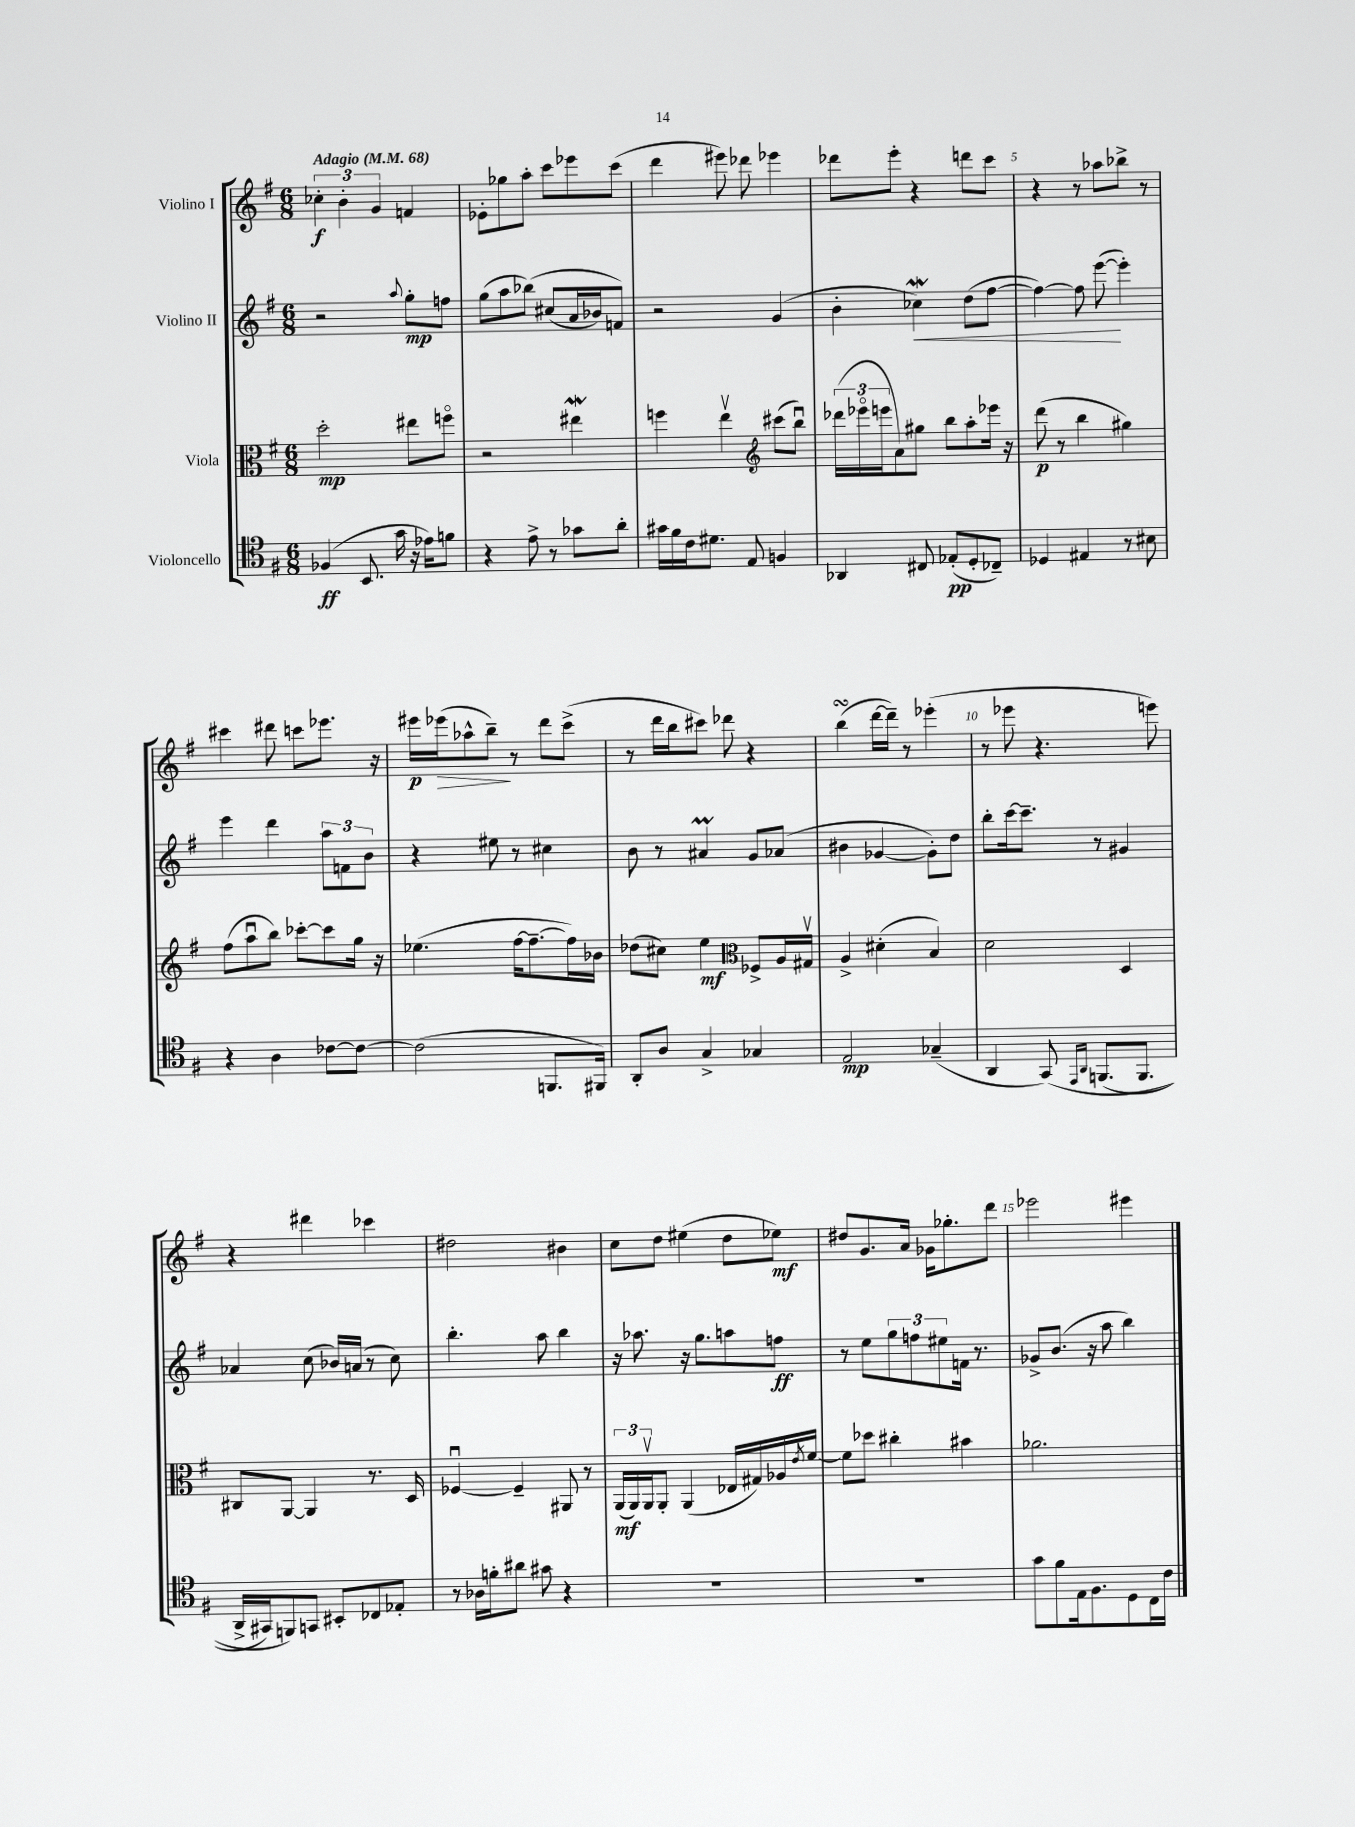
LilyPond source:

<<
\new StaffGroup <<
\new Staff = "s0" \with { instrumentName = "Violino I" } {
    \clef treble \key g \major \numericTimeSignature \time 6/8 \tempo "Adagio" 4 = 68
    \tuplet 3/2 { ces''4-.\f b'4-. g'4 } f'4 |
    ees'8-. ges''8 a''8-. c'''8 ees'''8 c'''8( |
    d'''4 eis'''8) des'''8 ees'''4 |
    des'''8 e'''8-. r4 d'''8 c'''8 |
    r4 r8 aes''8 bes''8-> r8 |
    cis'''4 dis'''8 c'''8 ees'''8. r16 |
    eis'''16\p ees'''16\>( aes''8-^ b''8--\!) r8 d'''8 c'''8->( |
    r8 d'''16 b''16 cis'''8) des'''8 r4 |
    b''4\turn( d'''16~ d'''16--) r8 ees'''4-.( |
    r8 ees'''8 r4. e'''8) |
    r4 dis'''4 ces'''4 |
    dis''2 bis'4 |
    c''8 d''8 eis''4( d''8 ees''8\mf) |
    dis''8 g'8. a'16 ges'16 ges''8.-. d'''8 |
    ees'''2 eis'''4 \bar "|." |
}
\new Staff = "s1" \with { instrumentName = "Violino II" } {
    \clef treble \key g \major \numericTimeSignature \time 6/8
    r2 \appoggiatura { a''8 } g''8-.\mp f''8 |
    g''8( a''8 bes''8)\( cis''8( a'16 bes'16) f'8\) |
    r2 g'4( |
    b'4-. ces''4\mordent\<) d''8( fis''8~ |
    fis''4~) fis''8 e'''8~\!( e'''4-.) |
    e'''4 d'''4 \tuplet 3/2 { a''8 f'8 b'8 } |
    r4 eis''8 r8 cis''4 |
    b'8 r8 ais'4\prall g'8 aes'8( |
    bis'4 ges'4~ ges'8-.) d''8 |
    b''8-. c'''16~ c'''8.-- r8 gis'4 |
    aes'4 c''8( bes'16) a'16( r8 c''8) |
    b''4.-. a''8 b''4 |
    r16 aes''8. r16 g''8. a''8 f''8\ff |
    r8 e''8 \tuplet 3/2 { g''8 f''8 eis''8 } f'16 r8. |
    ges'8-> b'8.( r16 a''8 b''4) \bar "|." |
}
\new Staff = "s2" \with { instrumentName = "Viola" } {
    \clef alto \key g \major \numericTimeSignature \time 6/8
    d''2-.\mp eis''8 f''8\flageolet |
    r2 eis''4\mordent |
    f''4 e''4\upbow \clef treble cis'''8( b''8\downbow) |
    \tuplet 3/2 { des'''16( ees'''16\flageolet e'''16 } a'8) gis''8 b''8 a''8-. ees'''16 r16 |
    d'''8\p( r8 b''4 gis''4) |
    fis''8( a''8\downbow b''8) ces'''8~-. ces'''8 g''16 r16 |
    ees''4.( fis''16~ fis''8.~-- fis''16) bes'16 |
    des''8( cis''8) e''4\mf \clef alto fes8-> a16 gis16\upbow |
    a4-> dis'4-.( b4) |
    d'2 d4 |
    cis8 a,8~ a,4 r8. d16 |
    fes4~\downbow fes4-- ais,8 r8 |
    \tuplet 3/2 { a,16\mf( a,16) a,16\upbow } a,8-. a,4( ees16 gis16) aes16 \acciaccatura { e'8 } fis'16~ |
    fis'8 des''8 cis''4-. bis'4 |
    aes'2. \bar "|." |
}
\new Staff = "s3" \with { instrumentName = "Violoncello" } {
    \clef tenor \key g \major \numericTimeSignature \time 6/8
    fes4\ff( b,8. g'16 r16 ees'16) f'8 |
    r4 e'8-> r8 ges'8 a'8-. |
    gis'16 fis'16 c'16 dis'8. e8 f4 |
    aes,4 cis8 ees8-.\pp( d8-. ces8--) |
    des4 eis4 r8 bis8 |
    r4 a4 ces'8~ ces'8~ |
    ces'2( f,8. fis,16) |
    a,8-. a8 g4-> ges4 |
    e2\mp ges4--( |
    a,4 g,8)\( \grace { e,16 a,16 } f,8.( f,8. |
    a,16-> gis,16) f,8\) g,8 bis,8-. ces8 ees8-. |
    r8 aes16 f'16-. ais'8 gis'8 r4 |
    R2. |
    R2. |
    g'8 fis'8 e16 fis8. d8 c16 c'16 \bar "|." |
}
>>
>>
\layout { \context { \Score \override BarNumber.break-visibility = ##(#f #t #t) barNumberVisibility = #(every-nth-bar-number-visible 5) } }
